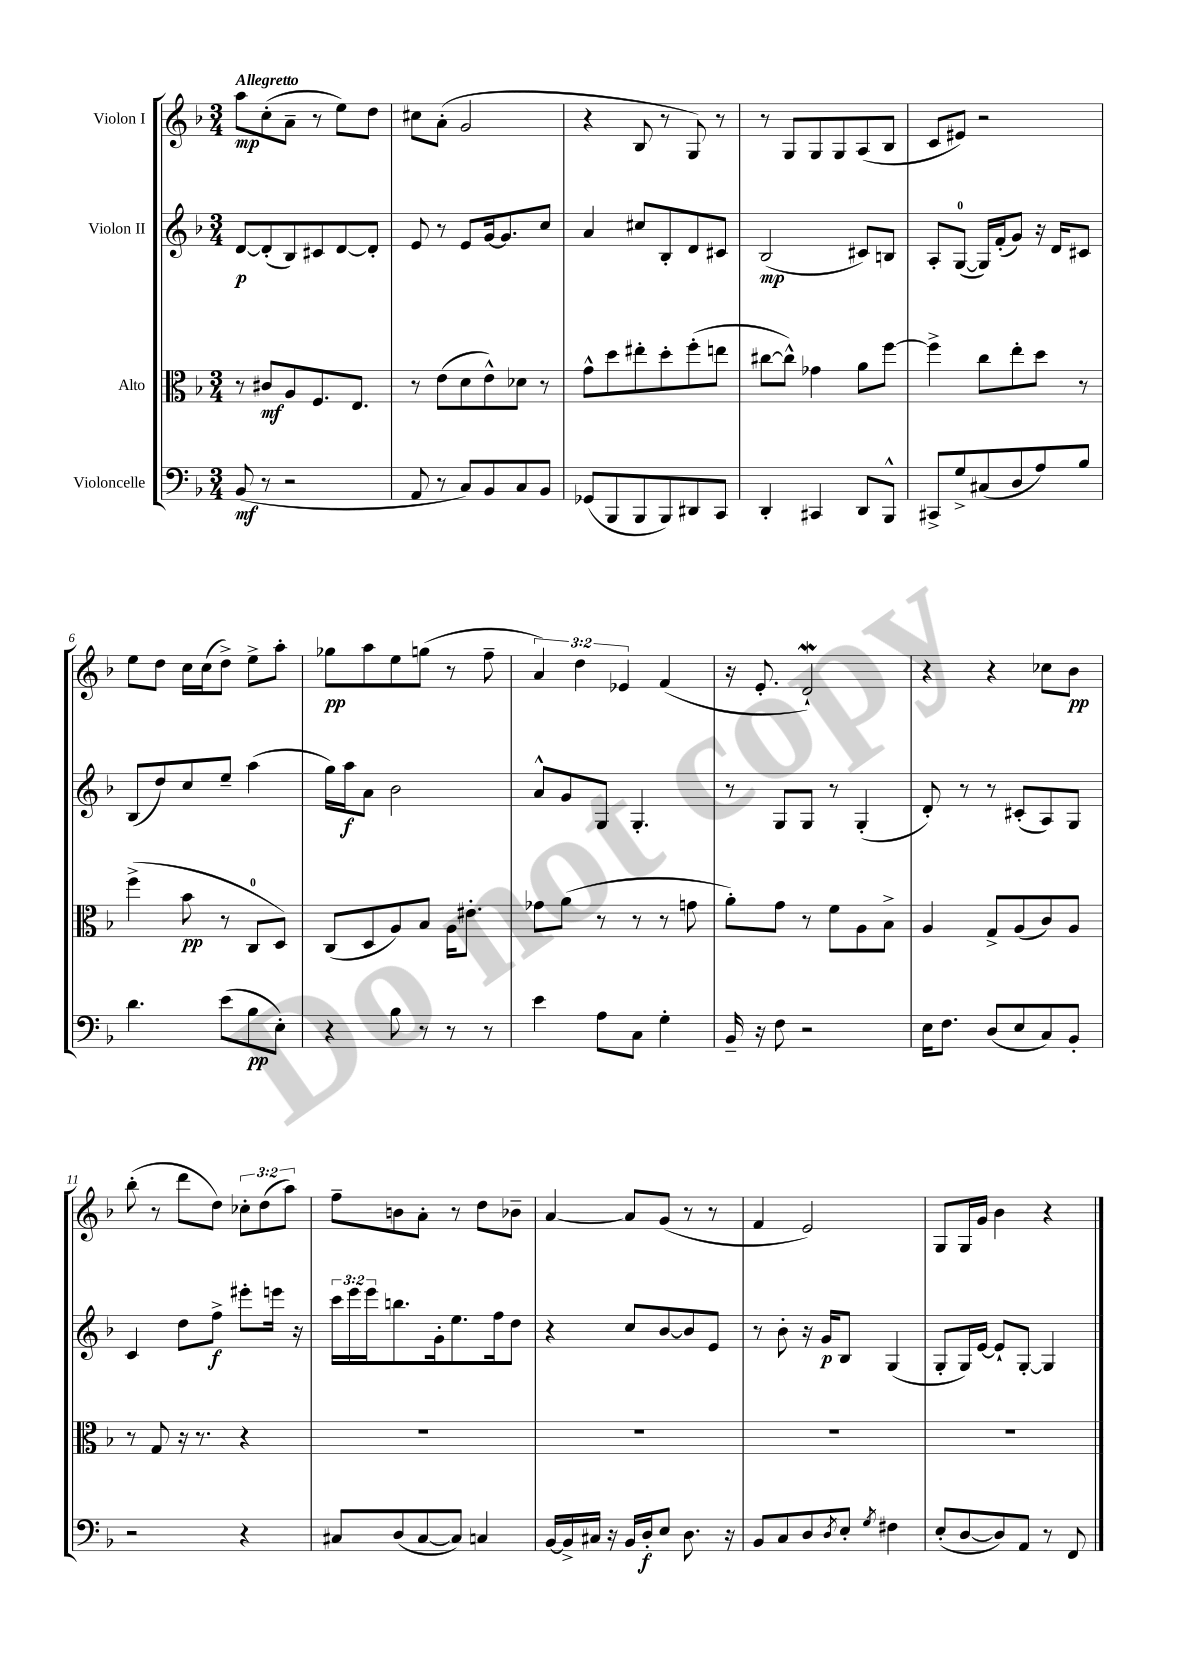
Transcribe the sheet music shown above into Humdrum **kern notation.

**kern	**kern	**kern	**kern
*staff4	*staff3	*staff2	*staff1
*clefF4	*clefC3	*clefG2	*clefG2
*k[b-]	*k[b-]	*k[b-]	*k[b-]
*M3/4	*M3/4	*M3/4	*M3/4
(8BB-	8r	[8d	8aa
8r	8c#	(8d']	(8cc'
2r	8A	8B-)	8a~
.	8.F	8c#	8r
.	.	[8d	8ee)
.	8.E	.	.
.	.	8d']	8dd
=	=	=	=
8AA	8r	8e	8cc#
8r	(8e	8r	(8a'
8C)	8d	8e	2g
8BB-	8e^^)	[16g	.
.	.	8.g]	.
8C	8d-	.	.
8BB-	8r	8cc	.
=	=	=	=
(8GG-	8g^^	4a	4r
8BBB-	8dd	.	.
8BBB-	8ee#'	8cc#	8B-
8BBB-)	8dd'	8B-'	8r
8DD#	(8ff'	8d	8G)
8CC	8ee	8c#	8r
=	=	=	=
4DD'	[8cc#	(2B-	8r
.	8cc#^^])	.	8G
4CC#	4g-	.	8G
.	.	.	8G
8DD	8a	8c#)	(8A
8BBB-^^	[8ff	8B	8B-
=	=	=	=
8CC#^	4ff^]	8A'	8c
8G^	.	([8G	8e#)
(8C#	8cc	16G])	2r
.	.	(16f'	.
8D	8ee'	8g)	.
8A)	8dd	16r	.
.	.	16d	.
8B-	8r	8c#	.
=	=	=	=
4.d	(4ff^	(8B-	8ee
.	.	8dd)	8dd
.	8b-	8cc	16cc
.	.	.	(16cc
(8e	8r	8ee~	8dd^)
8B-	8C	(4aa	8ee^
8E')	8D)	.	8aa'
=	=	=	=
4r	(8C	16gg)	8gg-
.	.	16aa	.
.	8D	8a	8aa
8B-	8A)	2b-	8ee
8r	8B-	.	(8gg
8r	16A	.	8r
.	8.e#'	.	.
8r	.	.	8ff~
=	=	=	=
4e	8g-	8a^^	6a)
.	(8a	8g	.
.	.	.	6dd
8A	8r	8G	.
.	.	.	6e-
8C	8r	4.G'	.
4G'	8r	.	(4f
.	8g	.	.
=	=	=	=
16BB-~	8a')	8r	16r
16r	.	.	8.e'
8F	8g	8G	.
2r	8r	8G	2d`)
.	8f	8r	.
.	8A	(4G'	.
.	8B-^	.	.
=	=	=	=
16E	4A	8d')	4r
8.F	.	.	.
.	.	8r	.
(8D	8G^	8r	4r
8E	(8A	(8c#'	.
8C)	8c)	8A)	8cc-
8BB-'	8A	8G	8b-
=	=	=	=
2r	8r	4c	(8bb-'
.	8G	.	8r
.	16r	8dd	8ddd
.	8.r	.	.
.	.	8ff^	8dd)
4r	4r	8eee#'	12cc-'
.	.	.	(12dd
.	.	16eee	.
.	.	.	12aa)
.	.	16r	.
=	=	=	=
8C#	2.r	24ccc	8ff~
.	.	24eee	.
.	.	24eee	.
(8D	.	8.bb	8b
[8C#	.	.	8a'
.	.	16g'	.
8C#])	.	8.ee	8r
4C	.	.	8dd
.	.	16ff	.
.	.	8dd	8b-~
=	=	=	=
[16BB-	2.r	4r	[4a
16BB-^]	.	.	.
16C#	.	.	.
16r	.	.	.
16BB-	.	8cc	8a]
16D'	.	.	.
8E	.	[8b-	(8g
8.D	.	8b-]	8r
.	.	8e	8r
16r	.	.	.
=	=	=	=
8BB-	2.r	8r	4f
8C	.	8b-'	.
8D	.	16r	2e)
.	.	16g	.
8qD	.	.	.
8E'	.	8B-	.
8qG	.	.	.
4F#	.	(4G	.
=	=	=	=
(8E'	2.r	8G'	8G
[8D	.	16G)	16G
.	.	[16e	16g
8D])	.	8e`]	4b-
8AA	.	[8G'	.
8r	.	4G]	4r
8FF	.	.	.
==	==	==	==
*-	*-	*-	*-
